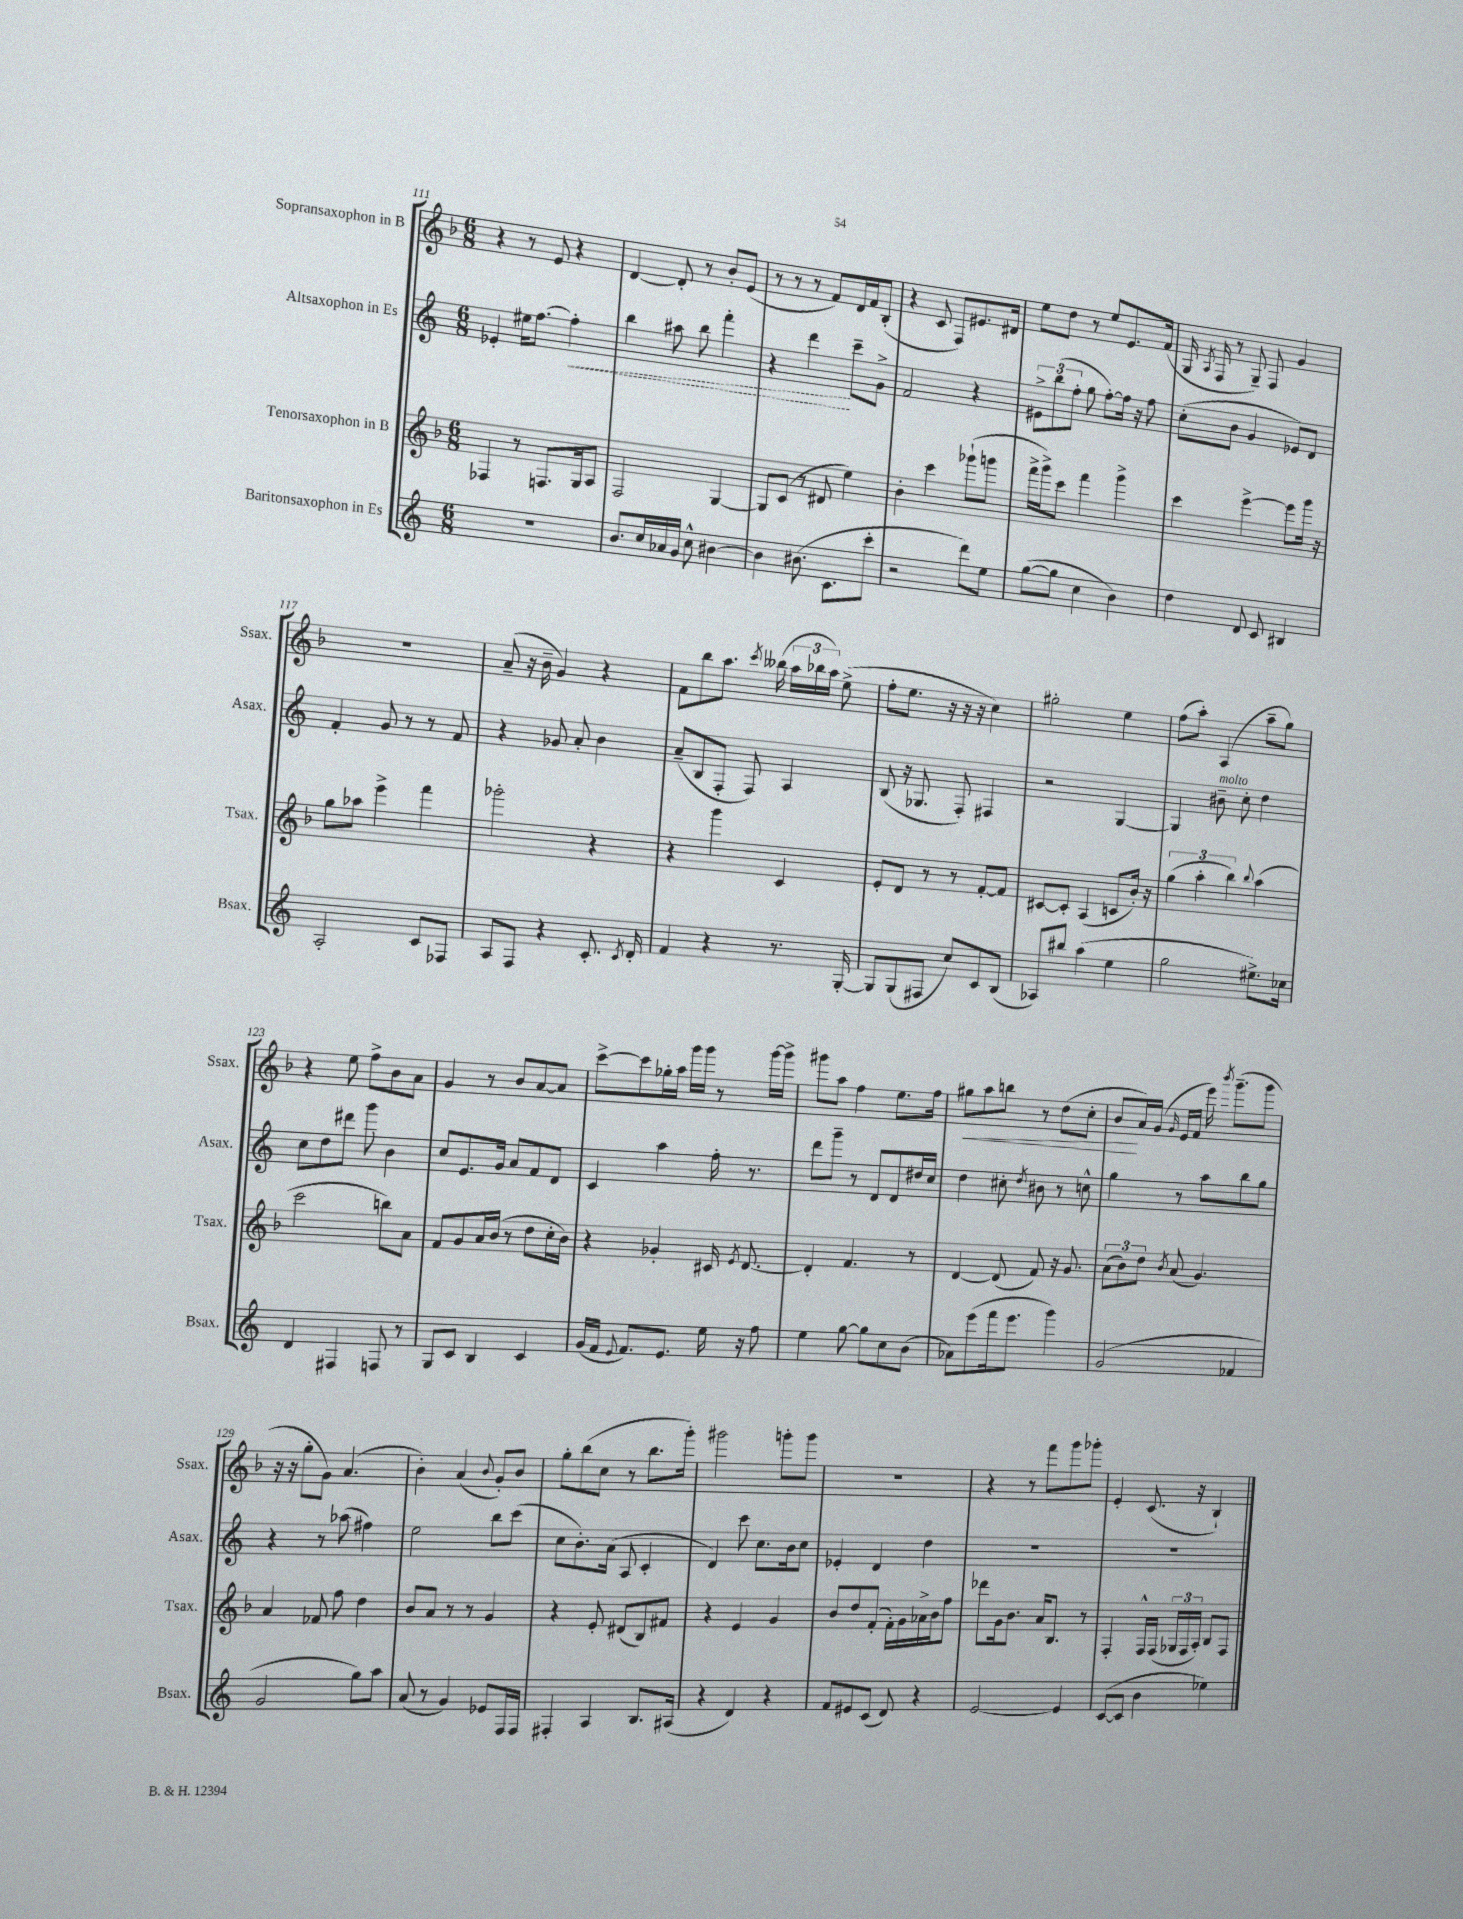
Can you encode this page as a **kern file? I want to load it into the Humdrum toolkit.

**kern	**kern	**kern	**dynam	**kern	**dynam
*part4	*part3	*part2	*part2	*part1	*part1
*staff4	*staff3	*staff2	*staff2	*staff1	*staff1
*I"Baritonsaxophon in Es	*I"Tenorsaxophon in B	*I"Altsaxophon in Es	*	*I"Sopransaxophon in B	*
*I'Bsax.	*I'Tsax.	*I'Asax.	*	*I'Ssax.	*
*clefG2	*clefG2	*clefG2	*	*clefG2	*
*k[]	*k[b-]	*k[]	*	*k[b-]	*
*M6/8	*M6/8	*M6/8	*	*M6/8	*
=111	=111	=111	=111	=111	=111
2.r	4F-X/	4e-X'/	.	4r	.
.	8r	16ee#X\KL	.	8r	.
.	.	[8.ff\J	.	.	.
.	8.Fn/L	.	.	8e/	.
!	!	!	!LO:HP:b	!	!
.	.	4ff'\]	<	4r	.
.	16G/k	.	.	.	.
.	8A/J	.	.	.	.
=112	=112	=112	=112	=112	=112
8.b/L	2F/	4bb\	.	[4d/	.
16cc/L	.	.	.	.	.
16a-X/	.	8aa#X\	.	8d'/]	.
16g/JJ	.	.	.	.	.
8cc^^\	.	8bb\	.	8r	.
[4b#X\	[4G/	4fff'\	.	8b-'/L	.
.	.	.	.	(8e/J	.
=113	=113	=113	=113	=113	=113
4b#\]	8G/L]	4r	.	8r	.
.	(8c/J	.	.	8r	.
(8.b#X\	8r	4ddd\	.	8r	.
.	8d#X/	.	.	8f/L)	.
8.c\L	.	.	.	.	.
.	4ee\)	8ccc~\L	[	16d/L	.
.	.	.	.	16f/J	.
8ccc'\J	.	8g^\J	.	(8B-'/J	.
=114	=114	=114	=114	=114	=114
2r	4b-'\	2f/	.	4r	.
.	4ccc\	.	.	8c/	.
.	.	.	.	8F/L)	.
8ddd\L)	(8ggg-X`\L	4r	.	8.e#X/	.
8ee\J	8gggn\J	.	.	.	.
.	.	.	.	16d#X/Jk	.
=115	=115	=115	=115	=115	=115
([8gg\L	16fff^\LL	12e#X^\L	.	8ee\L	.
.	16ggg^\J)	.	.	.	.
.	.	(12bb\	.	.	.
8gg\J]	8ccc\J	.	.	8dd\J	.
.	.	12ff'\J	.	.	.
4cc\	4fff\	8gg\	.	8r	.
.	.	[8ff'\L)	.	8ee/L	.
4b\)	4ggg^\	16ff\Jk]	.	8.e/	.
.	.	16r	.	.	.
.	.	8ff\	.	.	.
.	.	.	.	(16f/Jk	.
=116	=116	=116	=116	=116	=116
4dd\	4ccc\	(8cc'\L	.	16G/	.
.	.	.	.	8qA/	.
.	.	.	.	16F/	.
.	.	8b\J	.	8r	.
8d/	[4eee^\	4g/	.	8G~/)	.
8c/	.	.	.	8F/	.
4B#X/	8eee\L]	8e-X/L)	.	4g/	.
.	16ggg\Jk	8d/J	.	.	.
.	16r	.	.	.	.
!!LO:LB:g=z
=117	=117	=117	=117	=117	=117
2A'/	8gg\L	4f'/	.	2.r	.
.	8aa-X\J	.	.	.	.
.	4eee^\	8g/	.	.	.
.	.	8r	.	.	.
8c/L	4fff\	8r	.	.	.
8F-X/J	.	8f/	.	.	.
=118	=118	=118	=118	=118	=118
8A/L	2ggg-X'\	4r	.	(8a~/	.
8F/J	.	.	.	16r	.
.	.	.	.	16b-~\	.
4r	.	8g-X/	.	4g/)	.
.	.	8a'/	.	.	.
8.c'/	4r	4b\	.	4r	.
8qc/	.	.	.	.	.
16d'/	.	.	.	.	.
=119	=119	=119	=119	=119	=119
4f/	4r	(8a~/L	.	8f\L	.
.	.	8B/	.	8bb-\	.
4r	4ggg\	8F'/J	.	8.aa\J	.
.	.	8F/)	.	.	.
.	.	.	.	8qccc/	.
.	.	.	.	(16bb--X\	.
8.r	4c/	4A/	.	24aa\LL	.
.	.	.	.	24bb-X\	.
.	.	.	.	24aa\JJ)	.
.	.	.	.	(8ee^\	.
[16G'/	.	.	.	.	.
=120	=120	=120	=120	=120	=120
8G/L]	8e'/L	(8B/	.	8ff'\L	.
(8G/	8d/J	16r	.	8.ee\J	.
.	.	8.G-X/	.	.	.
8F#X/J	8r	.	.	.	.
.	.	.	.	16r	.
8cc/L)	8r	8F'/)	.	16r	.
.	.	.	.	16r	.
8c/	[8f'/L	4F#X/	.	4cc\)	.
(8B/J	8f/J]	.	.	.	.
=121	=121	=121	=121	=121	=121
8A-X/L)	[8c#X/L	2r	.	2gg#X'\	.
8bb#X/J	8c#'/J]	.	.	.	.
(4aa\	(4A/	.	.	.	.
4ee\	8cn/L	[4G/	.	4ee\	.
.	16b-'/Jk)	.	.	.	.
.	16r	.	.	.	.
=122	=122	=122	=122	=122	=122
2gg\	(6gg\	4G/]	.	(8ff\L	.
.	.	.	.	8aa'\J)	.
.	6aa'\	.	.	.	.
!	!	!LO:TX:a:i:t=molto	!	!	!
.	.	8b#X~\	.	(4A/	.
.	6bb-\)	.	.	.	.
.	.	8cc'\	.	.	.
.	8qqbb-/	.	.	.	.
8.ee#X^\L)	(4aa\	4dd\	.	8aa~\L	.
.	.	.	.	8gg\J)	.
16cc-X\Jk	.	.	.	.	.
!!LO:LB:g=z
=123	=123	=123	=123	=123	=123
4d/	2ccc\	8cc\L	.	4r	.
.	.	8dd\	.	.	.
4F#X/	.	8ddd#X\J	.	8ee\	.
.	.	8ggg\	.	8ff^\L	.
8Fn/	8bbn\L)	4b\	.	8b-\	.
8r	8a\J	.	.	8a\J	.
=124	=124	=124	=124	=124	=124
8G/L	8f/L	8cc/L	.	4g/	.
8c/J	8g/	8.e/	.	.	.
4B/	16a/L	.	.	8r	.
.	(16b-/JJ	16g/Jk	.	.	.
.	8r	8a/L	.	8b-/L	.
4c/	8dd\L	8f/	.	[8a/	.
.	16cc'\L	8d/J	.	8a/J]	.
.	16b-\JJ)	.	.	.	.
=125	=125	=125	=125	=125	=125
(16g/LL	4r	4c/	.	[8ccc^\L	.
16f/JJ	.	.	.	.	.
8qqe/	.	.	.	.	.
8.f/L)	.	.	.	8ccc\]	.
.	4g-X'/	4aa\	.	16gg-X'\L	.
8.e/J	.	.	.	16aa\JJ	.
.	.	.	.	16ggg\LL	.
.	.	.	.	16ggg\JJ	.
16ee\	16c#X/	16ff'\	.	8r	.
.	8qe/	.	.	.	.
16r	[8.d/	8.r	.	.	.
8ff\	.	.	.	[16ggg\LL	.
.	.	.	.	16ggg^\JJ]	.
=126	=126	=126	=126	=126	=126
4ee\	4d'/]	8ddd\L	.	8ggg#X\L	.
.	.	8ggg~\J	.	8aa\J	.
[8gg\	4.f/	8r	.	4ff\	.
8gg\L]	.	8d/L	.	.	.
8cc\	.	8d/	.	8.ee\L	.
(8b\J	8r	16dd#X/L	.	.	.
.	.	16cc/JJ	.	16ff\Jk	.
=127	=127	=127	=127	=127	=127
!	!	!	!	!	!LO:HP:b
8a-X\L)	[4d/	4dd\	.	8gg#X\L	<
(8eee\	.	.	.	8aa\	.
16fff\k	(8d/]	8cc#X'\	.	8bbn\J	.
8.eee\J	.	.	.	.	.
.	.	8qdd/	.	.	.
.	8f/)	8b#X\	.	8r	.
4ggg\)	16r	8r	.	(8dd\L	.
.	8.g/	.	.	.	.
.	.	8ccn^^\	.	8cc'\J	.
=128	=128	=128	=128	=128	=128
(2g/	(12a\L	4gg\	.	8b-/L	.
.	12b-\)	.	.	.	.
.	.	.	.	16a/L)	[
.	12dd\J	.	.	.	.
.	.	.	.	(16g/JJ	.
.	8qb-/	.	.	16qqg/	.
.	(8a/	8r	.	16e/LL	.
.	.	.	.	16f/JJ	.
.	4.g/)	8aa\L	.	16eee\)	.
.	.	.	.	8qbbb-/	.
.	.	.	.	(8.ggg~\L	.
4f-X/	.	8bb\	.	.	.
.	.	8gg\J	.	8ggg\J	.
!!LO:LB:g=z
=129	=129	=129	=129	=129	=129
2g/	4a/	4r	.	16r	.
.	.	.	.	16r	.
.	.	.	.	8gg'\L	.
.	8f-X/	8r	.	8g\J)	.
.	8ff\	(8aa-X\	.	(4.a/	.
8gg\L)	4dd\	4ff#X\)	.	.	.
8aa\J	.	.	.	.	.
=130	=130	=130	=130	=130	=130
(8a/	8b-/L	2ee\	.	4b-'\)	.
8r	8a/J	.	.	.	.
4g/)	8r	.	.	(4a/	.
.	8r	.	.	.	.
.	.	.	.	8qqb-/	.
8e-X/L	4g/	8bb\L	.	8g'/L)	.
16F/L	.	(8ccc\J	.	8b-/J	.
16F/JJ	.	.	.	.	.
=131	=131	=131	=131	=131	=131
4F#X'/	4r	8cc\L	.	8gg'\L	.
.	.	8.b'\)	.	(8bb-\	.
4A/	8e'/	.	.	8cc\J	.
.	.	(16a\Jk	.	.	.
.	(8d#X/L	8A/	.	8r	.
8.B/L	8B-/)	4c'/	.	8.bb-\L	.
.	8f#X/J	.	.	.	.
(16A#X/Jk	.	.	.	16ggg'\Jk)	.
=132	=132	=132	=132	=132	=132
4r	4r	4d/)	.	2ggg#X\	.
4d/)	4e/	8ccc\	.	.	.
.	.	8.cc\L	.	.	.
4r	4g/	.	.	8gggn'\L	.
.	.	16b\k	.	.	.
.	.	8cc\J	.	8ggg\J	.
=133	=133	=133	=133	=133	=133
8f/L	8b-/L	4e-X'/	.	2.r	.
8e#X/	8dd/	.	.	.	.
(8c/J	(8f'/J	4d/	.	.	.
8d/)	16f'\LL)	.	.	.	.
.	16g\	.	.	.	.
4r	16a-X^\	4dd\	.	.	.
.	16b-\J	.	.	.	.
.	8ff\J	.	.	.	.
=134	=134	=134	=134	=134	=134
[2e/	8ddd-X\L	2.r	.	4r	.
.	16g\k	.	.	.	.
.	8.b-\J	.	.	.	.
.	.	.	.	8r	.
.	16a/KL	.	.	8fff\L	.
.	8.B-/J	.	.	.	.
4e/]	.	.	.	8ggg\	.
.	8r	.	.	8ggg-X'\J	.
=135	=135	=135	=135	=135	=135
([8c/L	4F'/	2.r	.	4e'/	.
8c/J]	.	.	.	.	.
4b\	16F^^/LL	.	.	(8.c/	.
.	(16F/JJ	.	.	.	.
.	24G-X/LL	.	.	.	.
.	24F/	.	.	.	.
.	.	.	.	16r	.
.	24A'/JJ)	.	.	.	.
4ee-X\)	8B-/L	.	.	4B-`/)	.
.	8F/J	.	.	.	.
==	==	==	==	==	==
*-	*-	*-	*-	*-	*-
